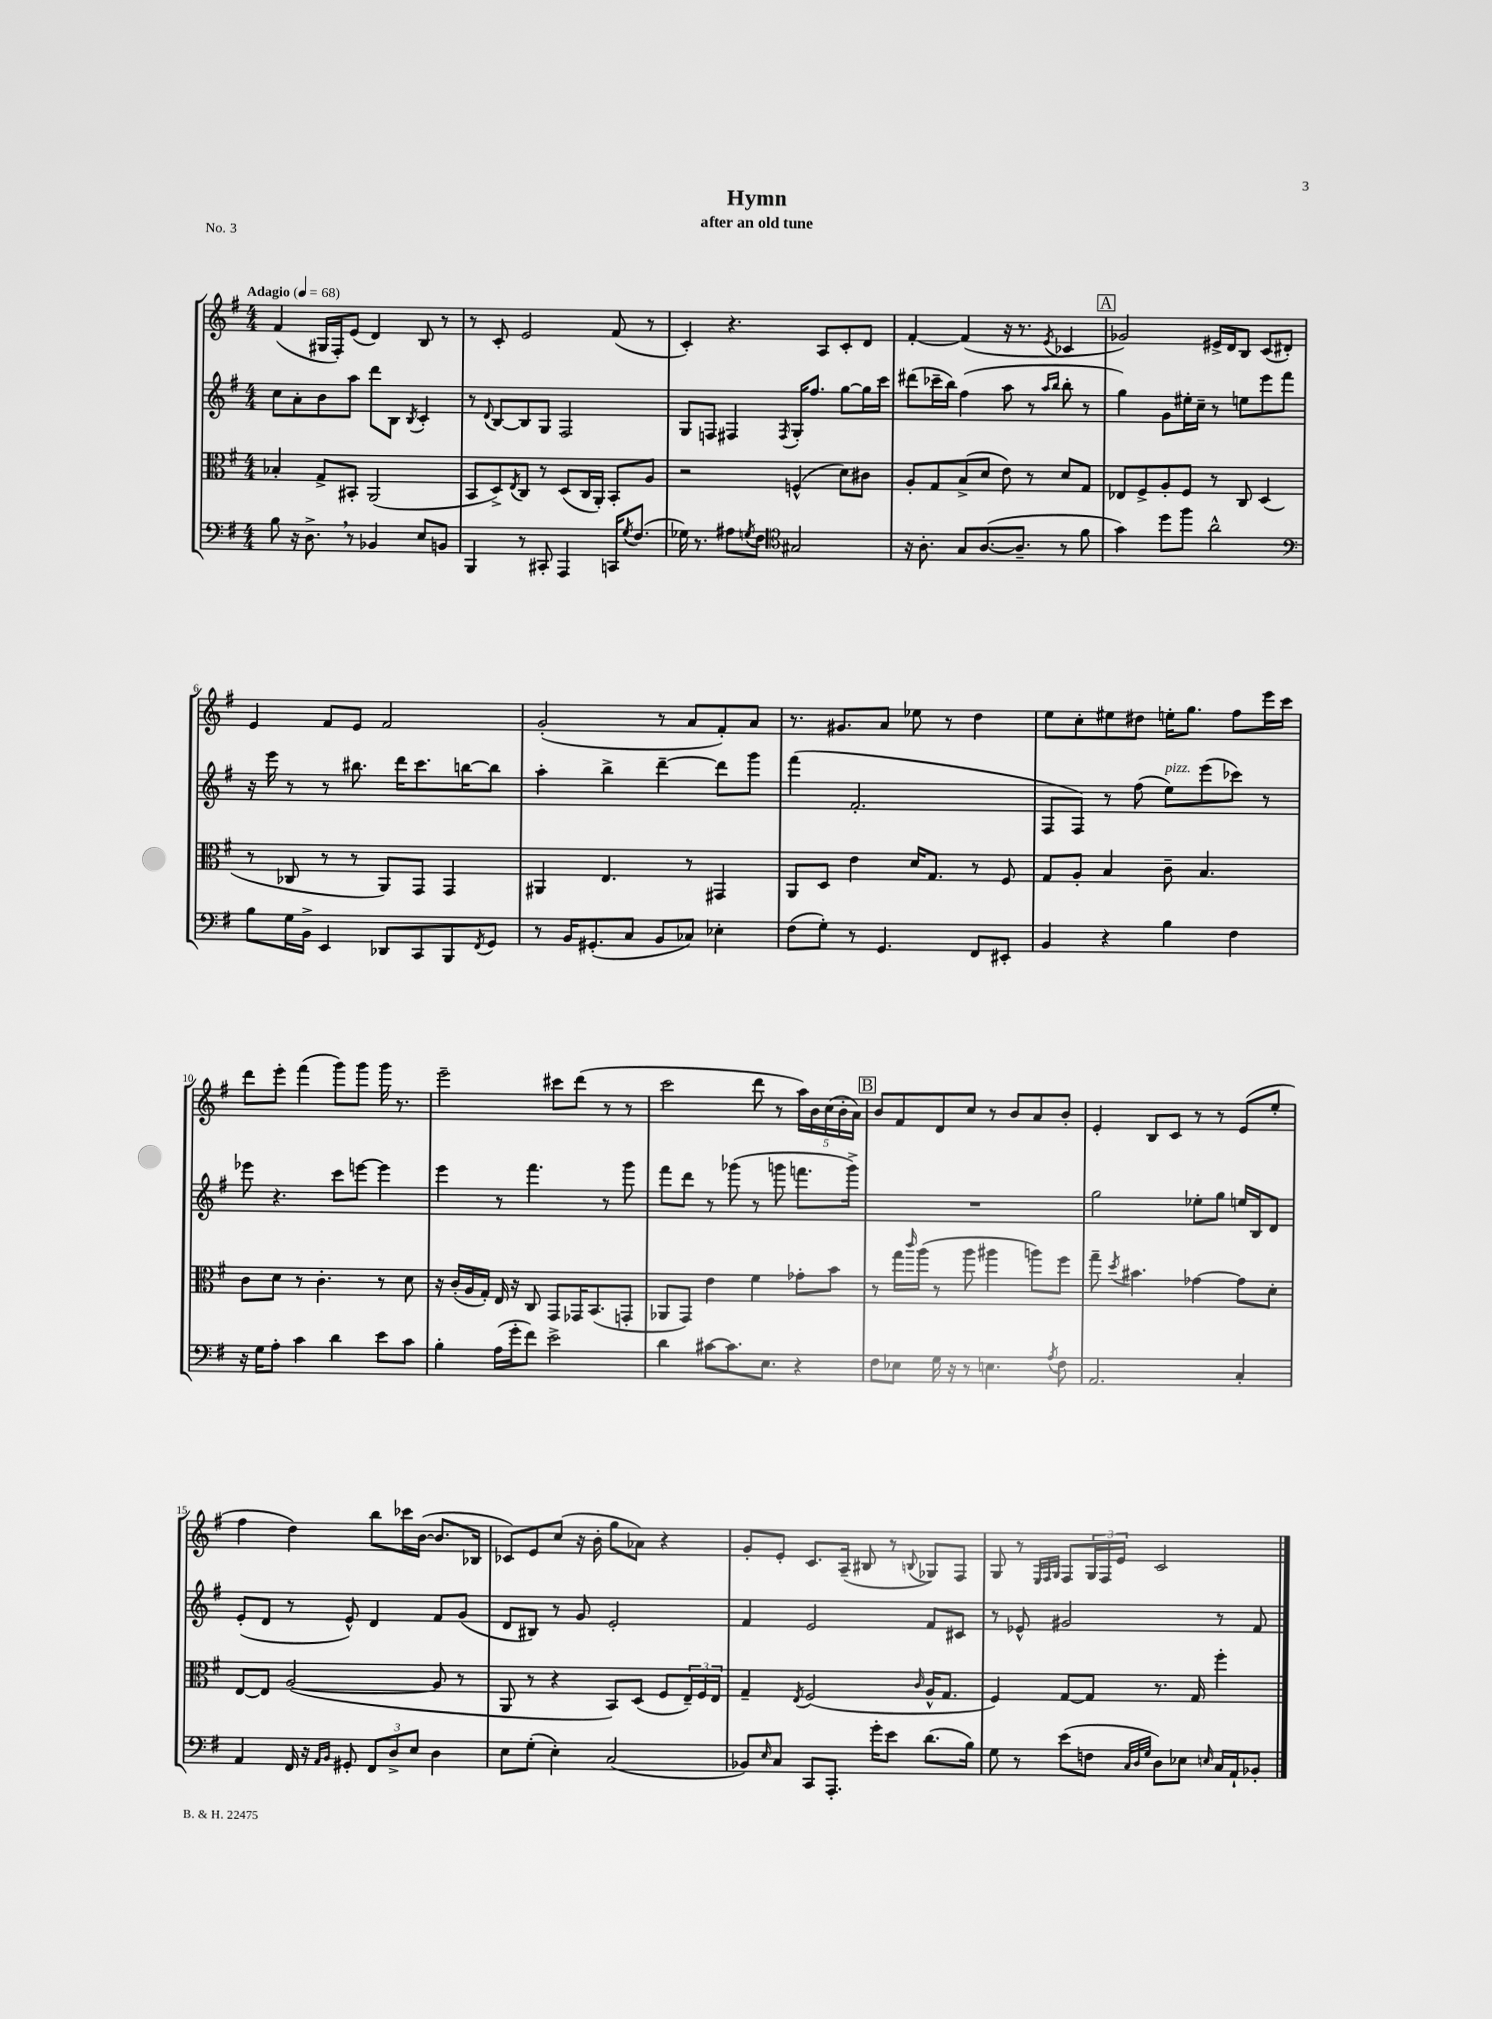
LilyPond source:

\header { title = "Hymn" subtitle = "after an old tune" piece = "No. 3" }
<<
\new StaffGroup <<
\new Staff = "s0" {
    \clef treble \key g \major \numericTimeSignature \time 4/4 \tempo "Adagio" 4 = 68
    fis'4( gis16 fis16-.) e'8( d'4) b8 r8 |
    r8 c'8-. e'2 fis'8( r8 |
    c'4-.) r4. a8 c'8-. d'8 |
    fis'4~-. fis'4( r16 r8. \acciaccatura { e'8 } ces'4 |
    \mark \markup { \box "A" } ges'2) eis'16-> d'16 b8 c'8( dis'8-.) |
    e'4 fis'8 e'8 fis'2 |
    g'2-.( r8 a'8 fis'8-.) a'8 |
    r8. gis'8. a'8 ees''8 r8 d''4 |
    e''8 c''8-. eis''8 dis''8 e''16-. g''8. fis''8 e'''16 c'''16 |
    d'''8 e'''8-. fis'''4( g'''8) g'''8 g'''16 r8. |
    e'''2-- cis'''8 d'''8( r8 r8 |
    c'''2 d'''8 r8 \tuplet 5/4 { a''16) b'16 c''16( b'16-. a'16) } |
    \mark \markup { \box "B" } b'8 fis'8 d'8 c''8 r8 b'8 a'8 b'8-. |
    e'4-. b8 c'8 r8 r8 e'8( e''8-. |
    fis''4 d''4) b''8 ces'''16 b'16~( b'8. bes16 |
    ces'8) e'8 c''8( r16 b'16-. g''8 aes'8) r4 |
    g'8-. e'8-. c'8. a16--( bis8 r8 \appoggiatura { b8 } ges8) fis8 |
    g8 r8 \grace { e32 fis32 g32 } fis8 \tuplet 3/2 { g16 fis16 e'16 } c'2 \bar "|." |
}
\new Staff = "s1" {
    \clef treble \key g \major \numericTimeSignature \time 4/4
    c''8 a'8-. b'8 a''8 d'''8 b8 \acciaccatura { b8 } c'4-. |
    r8 \appoggiatura { d'8 } b8~ b8 g8 fis2 |
    g8 f8 fis4 \acciaccatura { fis8 } g16-. fis''8. g''8~ g''16 c'''16 |
    dis'''8( ces'''16-- b''16) fis''4( a''8 r8 \grace { a''16 b''16 } b''8-. r8 |
    \mark \markup { \box "A" } g''4) g'8 eis''16-. c''16-- r8 e''8 e'''8 fis'''8 |
    r16 e'''16 r8 r8 bis''8. d'''16 c'''8. b''16~ b''8 |
    a''4-. b''4-> d'''4~-- d'''8 g'''8 |
    fis'''4( fis'2.-. |
    fis8 fis8) r8 fis''8( e''8^\markup { \italic "pizz." }) e'''8( ces'''8) r8 |
    ees'''8 r4. c'''8 e'''8~ e'''4 |
    e'''4 r8 fis'''4. r8 g'''8 |
    fis'''8 d'''8 r8 ges'''8( r8 g'''8 f'''8. g'''16->) |
    \mark \markup { \box "B" } R1 |
    g''2 ees''8-. g''8 e''16 b16 d'8 |
    e'8-.( d'8 r8 e'8-^) d'4 fis'8 g'8( |
    d'8 bis8) r8 g'8 e'2-. |
    fis'4 e'2 fis'8 cis'8 |
    r8 ees'8-^ gis'2 r8 fis'8 \bar "|." |
}
\new Staff = "s2" {
    \clef alto \key g \major \numericTimeSignature \time 4/4
    bes4-. g8-> bis,8-. a,2( |
    b,8 d8->) \acciaccatura { e8 } c8 r8 d8( c16 a,16-.) b,8-. a8 |
    r2 f4-^( d'8) cis'8 |
    a8-. g8 b8->( d'8 e'8) r8 d'8 g8 |
    \mark \markup { \box "A" } ees8 fis8-> a8-. fis8 r8 c8 d4( |
    r8 ces8 r8 r8 a,8) g,8 g,4 |
    ais,4 e4. r8 gis,4 |
    a,8 d8 e'4 d'16 g8. r8 fis8 |
    g8 a8-. b4 c'8-- b4. |
    c'8 d'8 r8 c'4.-. r8 d'8 |
    r16 c'16-.( a16 g16-.) e16 r16 c8 g,8 ges,16 b,8.( g,8-. |
    aes,8 g,8) e'4 fis'4 ges'8-. b'8 |
    \mark \markup { \box "B" } r8 g''16 \grace { c'''16 } a''16( r8 a''8 ais''4 a''8) fis''8 |
    g''8-- \acciaccatura { d''8 } bis'4. ges'4~ ges'8 d'8-. |
    e8~ e8 a2~( a8 r8 |
    a,8 r8 r4 b,8) d8( fis8 \tuplet 3/2 { e16--) fis16 e16 } |
    g4-- \acciaccatura { e8 } fis2( \grace { c'16 } a16-^ g8. |
    fis4) g8~ g8 r8. g16 fis''4-. \bar "|." |
}
\new Staff = "s3" {
    \clef bass \key g \major \numericTimeSignature \time 4/4
    b8 r16 d8.-> \breathe r8 bes,4 e8 b,8 |
    b,,4 r8 cis,8-. a,,4 c,16 \acciaccatura { g8 } fis8.( |
    ges16) r8. ais8 \acciaccatura { g8 } fis8 \clef tenor gis2 |
    r16 a8.-. g8 a8.~( a8.-- r8 fis'8 |
    \mark \markup { \box "A" } g'4) d''8 fis''8 a'2-^ |
    \clef bass b8 g16 b,16-> e,4 des,8 c,8 b,,8 \acciaccatura { fis,8 } g,8 |
    r8 b,16 gis,8.-.( c8 b,8 ces8) ees4-. |
    fis8( g8-.) r8 g,4. fis,8 eis,8-. |
    b,4 r4 b4 fis4 |
    r16 g16 a8-. c'4 d'4 e'8 c'8 |
    b4-. a16( g'16-. fis'8) e'2-> |
    d'4 cis'8~ cis'8. e8. r4 |
    \mark \markup { \box "B" } fis8 ees8 g16 r16 r8 e4. \acciaccatura { a8 } fis8 |
    a,2. c4-. |
    a,4 fis,16 r16 \grace { a,16 b,16 } gis,8-. \tuplet 3/2 { fis,8 d8-> e8 } d4 |
    e8 g8-.( e4-.) c2( |
    bes,8) \grace { e16 } c8 c,8 a,,8.-. g'16-. e'8 d'8.( b16) |
    g8 r8 e'8( f8 \grace { c32 d32 g32 } d8) ees8 \grace { e16 } c16 a,16-! bes,8-. \bar "|." |
}
>>
>>
